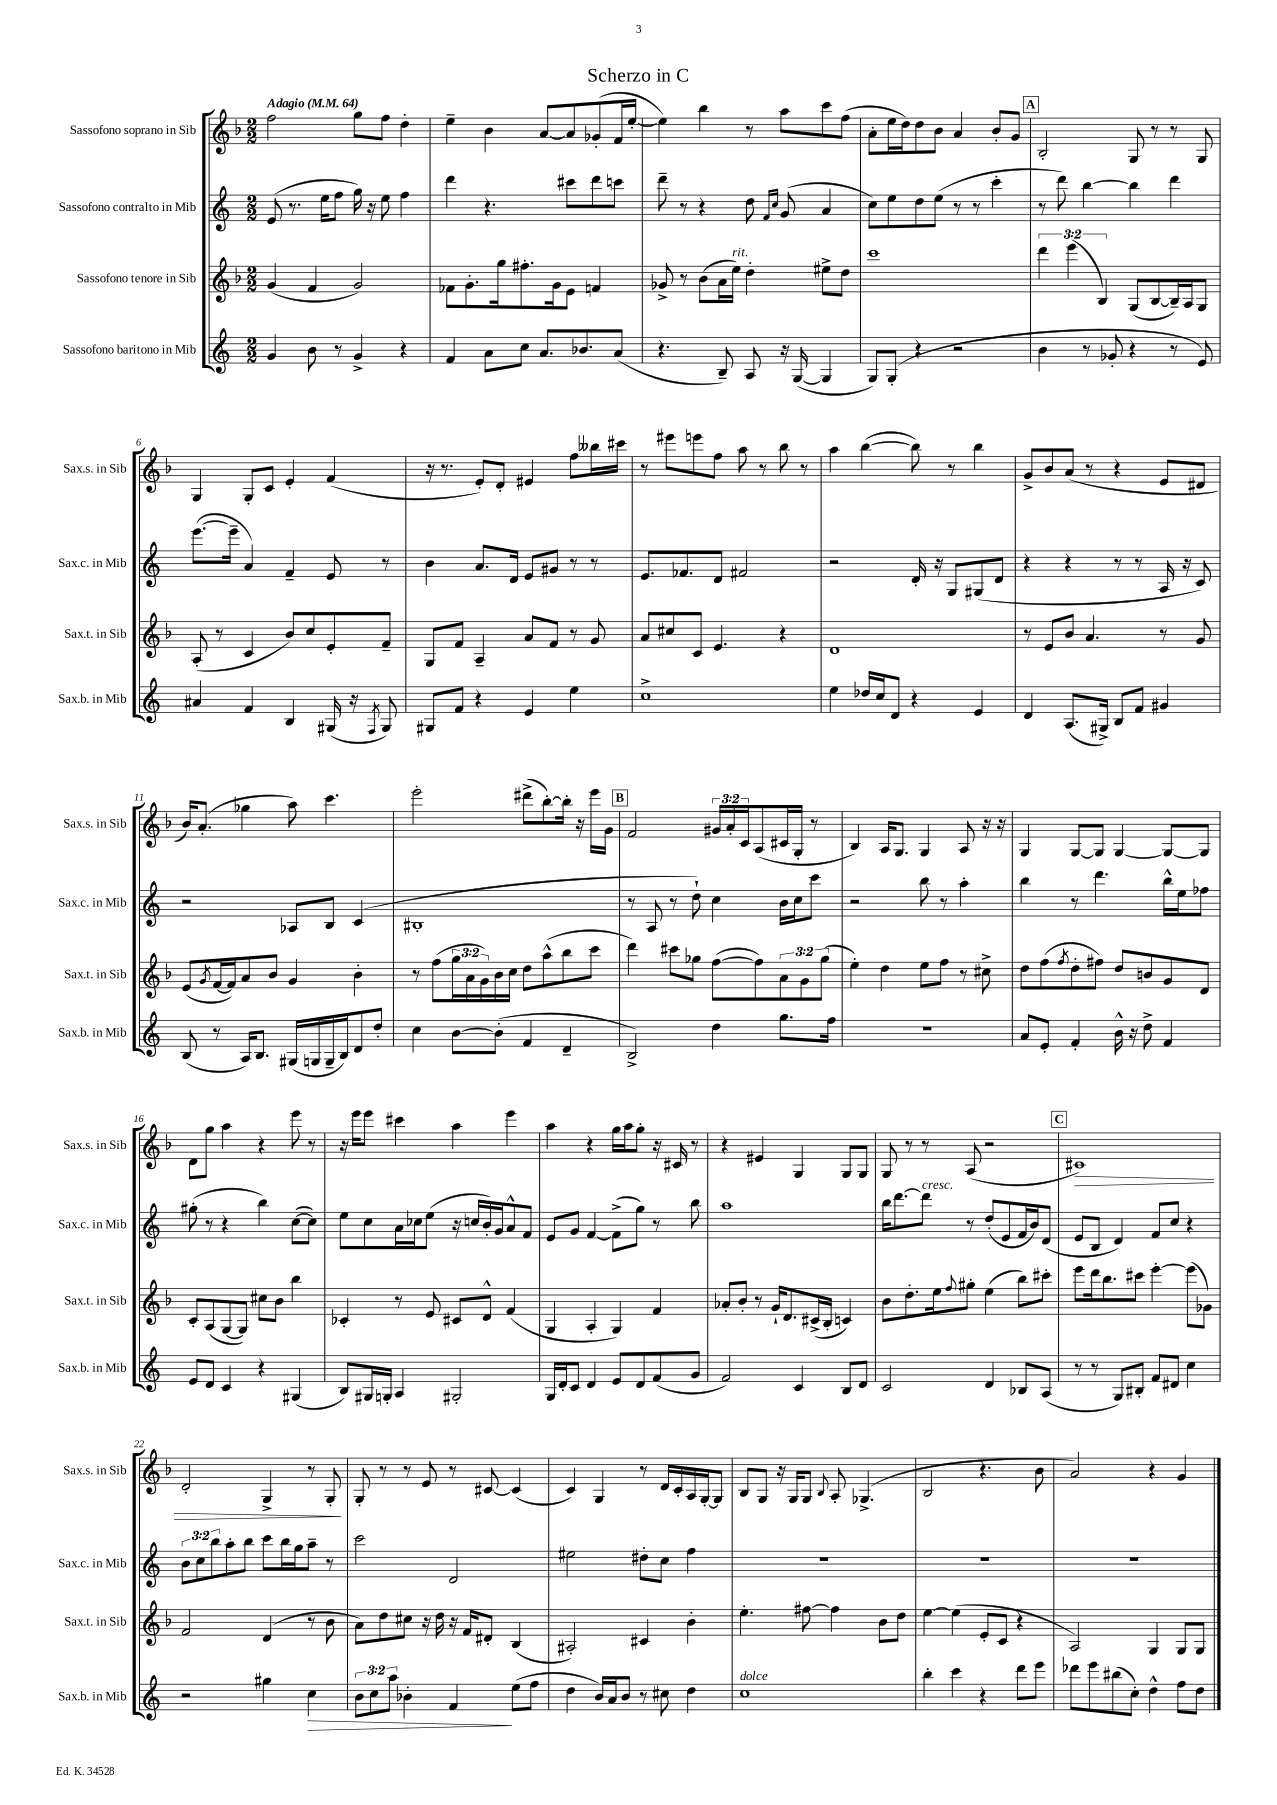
\header { title = "Scherzo in C" }
<<
\new StaffGroup <<
\new Staff = "s0" \with { instrumentName = "Sassofono soprano in Sib" shortInstrumentName = "Sax.s. in Sib" } {
    \clef treble \key f \major \numericTimeSignature \time 2/2 \override Staff.TupletNumber.text = #tuplet-number::calc-fraction-text \tempo "Adagio" 4 = 64
    f''2 g''8 f''8 d''4-. |
    e''4-- bes'4 a'8~ a'8 ges'8-.( f'16 e''16~-. |
    e''4) bes''4 r8 a''8 c'''8 f''8( |
    a'8-. e''16 d''16) d''8 bes'8 a'4 bes'8-. g'8 |
    \mark \markup { \box "A" } bes2-. g8 r8 r8 g8 |
    g4 g8-. c'8 e'4-. f'4( |
    r16 r8. e'8-.) d'8-. eis'4 f''8 beses''16 cis'''16 |
    r8 eis'''8 e'''8 f''8 a''8 r8 bes''8 r8 |
    a''4 bes''4~( bes''8) r8 bes''4 |
    g'8-> bes'8 a'8( r8 r4 e'8 dis'8 |
    bes'16) a'8.-.( ges''4 a''8) c'''4. |
    e'''2-. dis'''8->( bes''8~-.) bes''16-. r16 e'''16 g'16 |
    \mark \markup { \box "B" } f'2 \tuplet 3/2 { gis'16 a'16-. c'16 } a8( cis'16 g16-. r8 |
    bes4) a16 g8. g4 a8 r16 r16 |
    g4 g8~ g8 g4~ g8~ g8 |
    d'8 g''8 a''4 r4 e'''8 r8 |
    r16 e'''16 e'''8 cis'''4 a''4 e'''4 |
    a''4 r4 g''16 a''16 g''8-. r16 cis'16 r8 |
    r4 eis'4 g4 g8 g8 |
    g8 r8 r8 a8( r2 |
    \mark \markup { \box "C" } cis'1\>) |
    d'2-. g4-> r8 g8-.\! |
    g8-. r8 r8 e'8 r8 cis'8~ cis'4( |
    c'4) g4 r8 d'16 c'16-. a16 g16~-. g8 |
    bes8 g8 r16 g16 g8 \appoggiatura { bes8 } a8-. ges4.->( |
    bes2 r4. bes'8 |
    a'2) r4 g'4 \bar "|." |
}
\new Staff = "s1" \with { instrumentName = "Sassofono contralto in Mib" shortInstrumentName = "Sax.c. in Mib" } {
    \clef treble \key c \major \numericTimeSignature \time 2/2 \override Staff.TupletNumber.text = #tuplet-number::calc-fraction-text
    e'8( r8. e''16 f''8 g''16) r16 e''8 f''4 |
    d'''4 r4. cis'''8 d'''8 c'''8 |
    d'''8-- r8 r4 d''8 \grace { f'16 c''16 } g'8( a'4 |
    c''8) e''8 d''8 e''8( r8 r8 c'''4-. |
    \mark \markup { \box "A" } r8 d'''8) b''4~ b''4 d'''4 |
    e'''8.~( e'''16-- a'4) f'4-- e'8 r8 |
    b'4 a'8. d'16 e'8 gis'8 r8 r8 |
    e'8. fes'8. d'8 fis'2 |
    r2 d'16-. r16 g8 gis8( d'8 |
    r4 r4 r8 r8 a16 r16 c'8) |
    r2 aes8 b8 c'4( |
    bis1-. |
    \mark \markup { \box "B" } r8 a8 r8 d''8-!) c''4 b'16 c''16 c'''8 |
    r2 b''8 r8 a''4-. |
    b''4 r8 d'''4. b''16-^ e''16 fes''8 |
    gis''8-.( r8 r4 b''4) c''8~( c''8) |
    e''8 c''8 a'16 ces''16 e''8( r16 c''16 b'16-.) g'16 a'8-^ f'8 |
    e'8 g'8 f'4~ f'8->( g''8) r8 b''8 |
    a''1 |
    b''16 d'''8.~ d'''8^\markup { \italic "cresc." } r8 d''8-.( e'8 f'16 b'16) d'8( |
    \mark \markup { \box "C" } e'8 b8 d'4) f'8 c''8 r4 |
    \tuplet 3/2 { b'8 c''8 b''8 } a''8-. b''8 c'''8 b''16 g''16 a''8-- r8 |
    c'''2 d'2 |
    eis''2 dis''8-. c''8 f''4 |
    R1 |
    R1 |
    R1 \bar "|." |
}
\new Staff = "s2" \with { instrumentName = "Sassofono tenore in Sib" shortInstrumentName = "Sax.t. in Sib" } {
    \clef treble \key f \major \numericTimeSignature \time 2/2 \override Staff.TupletNumber.text = #tuplet-number::calc-fraction-text
    g'4( f'4 g'2) |
    fes'8 g'8.-. g''16 fis''8.-. g'16 e'8 f'4 |
    ges'8-> r8 bes'8( a'16 e''16^\markup { \italic "rit." }) d''4-. eis''8-> d''8 |
    c'''1 |
    \mark \markup { \box "A" } \tuplet 3/2 { d'''4 e'''4( bes4) } g8( bes8~ bes16--) a16 g8 |
    a8-.( r8 c'4 bes'8) c''8 e'8-. f'8-- |
    g8 f'8 a4-- a'8 f'8 r8 g'8 |
    a'8 cis''8 c'8 e'4. r4 |
    d'1 |
    r8 e'8 bes'8 a'4. r8 g'8 |
    e'8( \acciaccatura { g'8 } f'16~ f'16) a'8 bes'8 g'4 bes'4-. |
    r8 f''8( \tuplet 3/2 { g''16 a'16 g'16) } bes'16 c''16 d''8 a''8-^( bes''8 c'''8 |
    \mark \markup { \box "B" } d'''4) cis'''8 ges''8 f''8~( f''8) \tuplet 3/2 { a'8 g'8 ges''8( } |
    e''4-.) d''4 e''8 f''8 r8 cis''8-> |
    d''8 f''8( \acciaccatura { f''8 } d''8-. fis''8) d''8 b'8 g'8 d'8 |
    c'8-. a8( g8~ g8) cis''8 bes'8 bes''4 |
    ces'4-. r8 e'8 cis'8 d'8-^ f'4( |
    g4 a4-. g4) f'4 |
    aes'8-. bes'8-. r8 g'16-! d'8. cis'16->( bes16-. c'4) |
    bes'8 d''8.-. e''16 \appoggiatura { f''8 } gis''8-. e''4( bes''8) cis'''8-. |
    \mark \markup { \box "C" } e'''8 d'''16 bes''8. cis'''8 e'''4~-. e'''8( ges'8) |
    f'2 d'4( r8 bes'8 |
    a'8) d''8 cis''8 r16 d''16 r16 f'16 dis'8-. bes4( |
    ais2-.) cis'4 bes'4-. |
    e''4.-. fis''8~ fis''4 bes'8 d''8 |
    e''4~ e''4( e'8-. c'8 r4 |
    a2) g4 g8 g8 \bar "|." |
}
\new Staff = "s3" \with { instrumentName = "Sassofono baritono in Mib" shortInstrumentName = "Sax.b. in Mib" } {
    \clef treble \key c \major \numericTimeSignature \time 2/2 \override Staff.TupletNumber.text = #tuplet-number::calc-fraction-text
    g'4 b'8 r8 g'4-> r4 |
    f'4 a'8 c''8 a'8. bes'8. a'8( |
    r4. b8--) a8 r16 g16~( g4 |
    g8) g8-.( r4 r2 |
    \mark \markup { \box "A" } b'4 r8 ges'8-. r4 r8 e'8) |
    ais'4 f'4 b4 gis16( r16 \acciaccatura { f8 } gis8) |
    gis8 f'8 r4 e'4 e''4 |
    c''1-> |
    e''4 des''16 c''16 d'8 r4 e'4 |
    d'4 a8.( gis16->) b8 f'8 gis'4 |
    b8( r8 a16) b8. gis16( g16 g16-- b16) d'8 d''8-. |
    c''4 b'8~ b'8-.( f'4 d'4-- |
    \mark \markup { \box "B" } b2->) d''4 g''8. f''16 |
    R1 |
    a'8 e'8-. f'4-. b'16-^ r16 d''8-> f'4 |
    e'8 d'8 c'4 r4 gis4( |
    b8) gis16 g16-. a4 gis2-. |
    g16 d'16-. c'8 d'4 e'8 d'8 f'8( g'8 |
    f'2) c'4 b8 d'8 |
    c'2 d'4 bes8 a8( |
    \mark \markup { \box "C" } r8 r8 g8) bis8-. f'8 dis'8 c''4 |
    r2 gis''4 c''4\> |
    \tuplet 3/2 { b'8 c''8 a''8 } bes'4-. f'4\! e''8( f''8 |
    d''4 b'16) a'16 b'8 r8 cis''8 d''4 |
    c''1^\markup { \italic "dolce" } |
    b''4-. c'''4 r4 d'''8 e'''8 |
    des'''8 e'''8 bis''8( c''8-.) d''4-^ f''8 d''8 \bar "|." |
}
>>
>>
